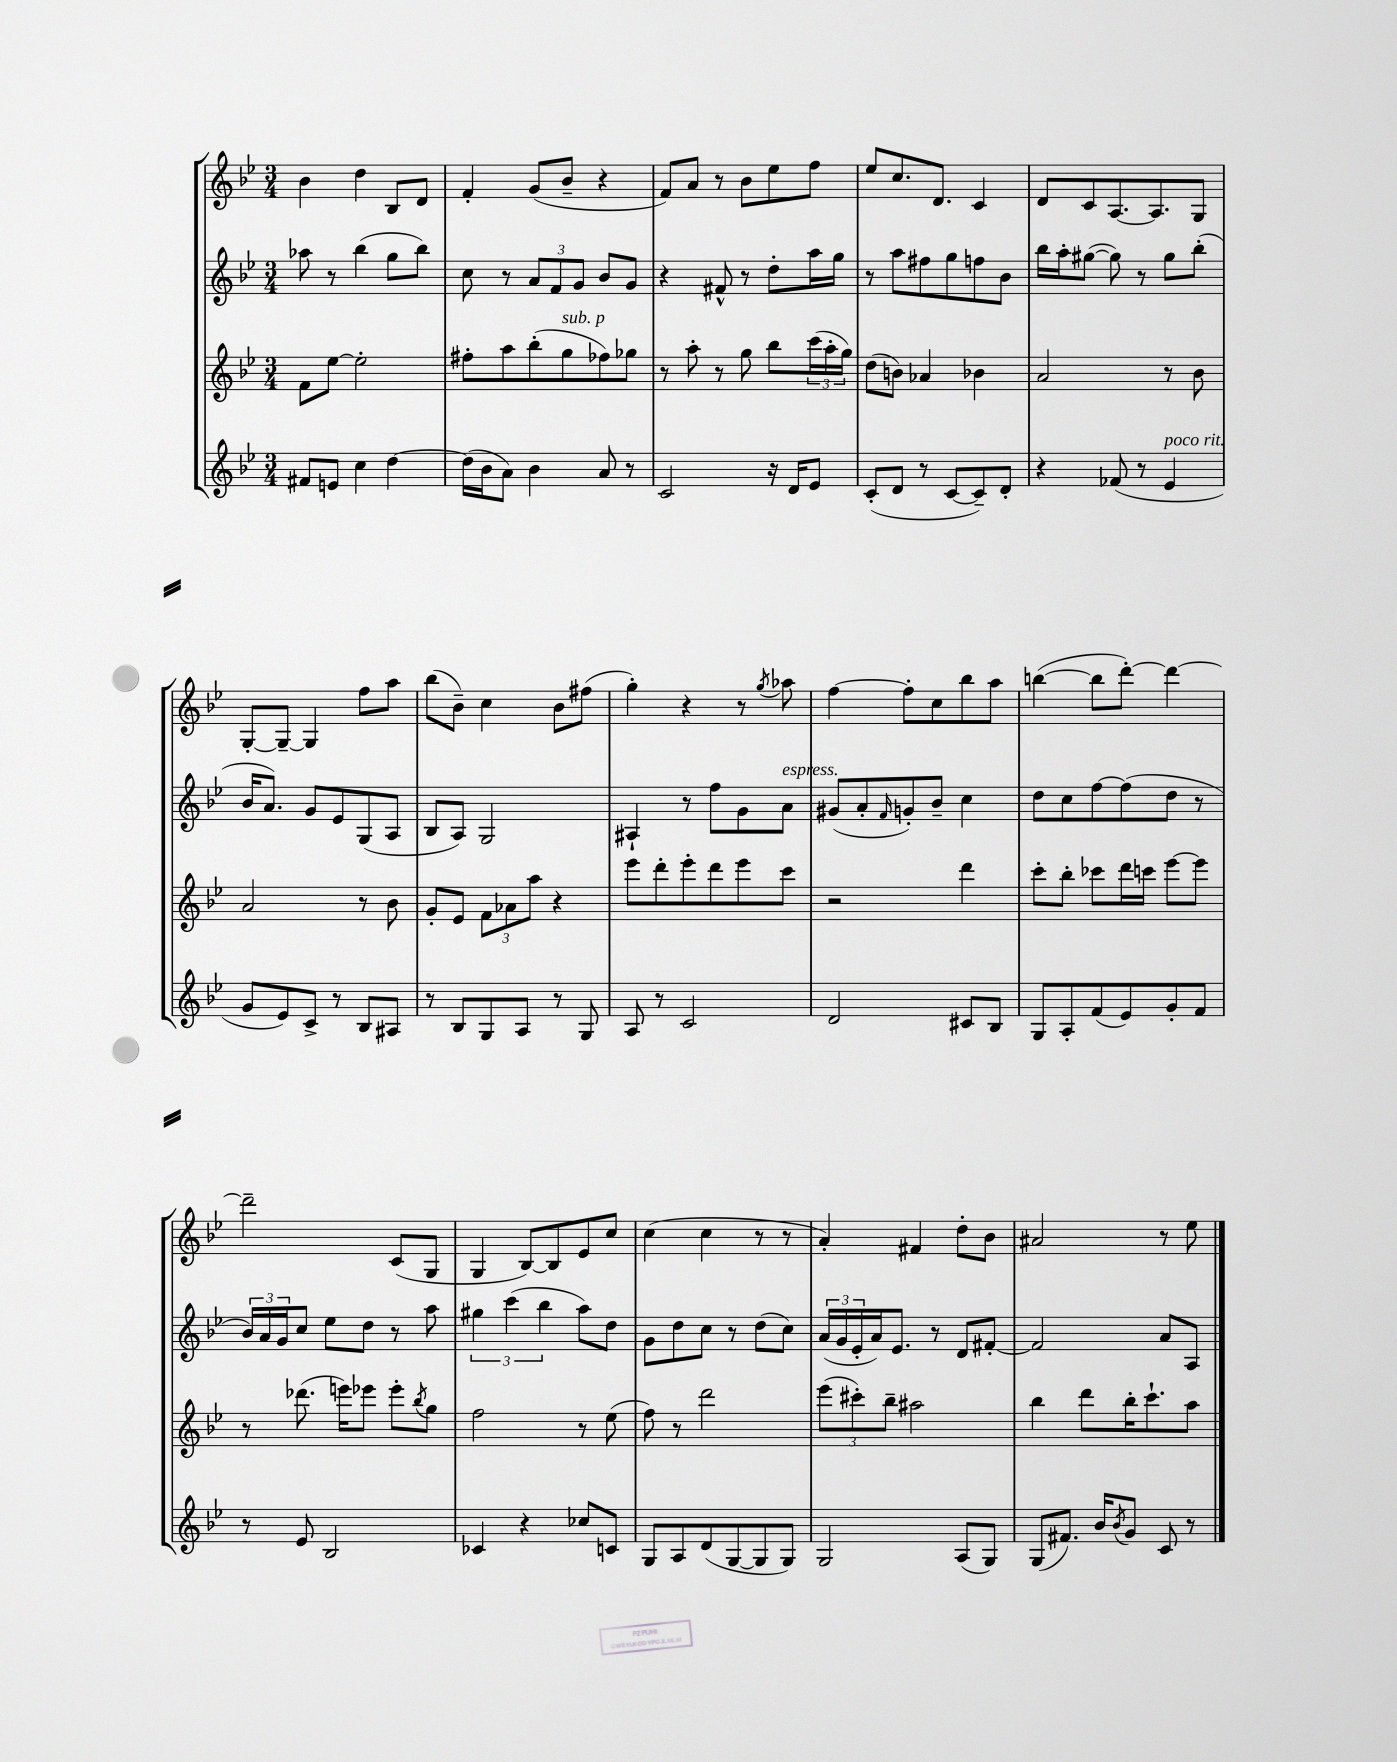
<<
\new StaffGroup <<
\new Staff = "s0" {
    \clef treble \key bes \major \numericTimeSignature \time 3/4
    bes'4 d''4 bes8 d'8 |
    f'4-. g'8( bes'8-- r4 |
    f'8) a'8 r8 bes'8 ees''8 f''8 |
    ees''8 c''8. d'8. c'4 |
    d'8 c'8 a8.~ a8. g8 |
    g8~-. g8~-- g4 f''8 a''8 |
    bes''8( bes'8--) c''4 bes'8 fis''8( |
    g''4-.) r4 r8 \acciaccatura { g''8 } aes''8 |
    f''4~ f''8-. c''8 bes''8 a''8 |
    b''4~( b''8 d'''8~-.) d'''4~ |
    d'''2-- c'8( g8 |
    g4 bes8~) bes8 ees'8 c''8 |
    c''4( c''4 r8 r8 |
    a'4-.) fis'4 d''8-. bes'8 |
    ais'2 r8 ees''8 \bar "|." |
}
\new Staff = "s1" {
    \clef treble \key bes \major \numericTimeSignature \time 3/4
    aes''8 r8 bes''4( g''8 bes''8) |
    c''8 r8 \tuplet 3/2 { a'8 f'8 g'8 } bes'8 g'8 |
    r4 fis'8-^ r8 d''8-. a''16 g''16 |
    r8 a''8 fis''8 g''8 f''8 bes'8 |
    bes''16 a''16-. gis''8~( gis''8) r8 gis''8 bes''8-.( |
    bes'16 a'8.) g'8 ees'8 g8( a8 |
    bes8 a8) g2 |
    ais4-! r8 f''8 g'8 a'8^\markup { \italic "espress." } |
    gis'8( a'8-. \grace { f'16 } g'8-.) bes'8-- c''4 |
    d''8 c''8 f''8~ f''8( d''8 r8 |
    \tuplet 3/2 { bes'16) a'16 g'16 } c''8 ees''8 d''8 r8 a''8 |
    \tuplet 3/2 { gis''4 c'''4( bes''4 } a''8) d''8 |
    g'8 d''8 c''8 r8 d''8( c''8) |
    \tuplet 3/2 { a'16( g'16 ees'16-. } a'16) ees'8. r8 d'8 fis'8~-. |
    fis'2 a'8 a8 \bar "|." |
}
\new Staff = "s2" {
    \clef treble \key bes \major \numericTimeSignature \time 3/4
    f'8 ees''8~ ees''2-. |
    fis''8-. a''8 bes''8-.( g''8^\markup { \italic "sub. p" } fes''8) ges''8 |
    r8 a''8-. r8 g''8 bes''8 \tuplet 3/2 { c'''16( a''16-. g''16) } |
    d''8( b'8) aes'4 bes'4 |
    a'2 r8 bes'8 |
    a'2 r8 bes'8 |
    g'8-. ees'8 \tuplet 3/2 { f'8 aes'8 a''8 } r4 |
    ees'''8 d'''8-. ees'''8-. d'''8 ees'''8 c'''8 |
    r2 d'''4 |
    c'''8-. bes''8-. ces'''8 d'''16 c'''16 ees'''8~ ees'''8 |
    r8 des'''8.( e'''16) ees'''8 ees'''8-. \acciaccatura { bes''8 } g''8 |
    f''2 r8 ees''8( |
    f''8) r8 d'''2 |
    \tuplet 3/2 { ees'''8( cis'''8-.) bes''8-- } ais''2 |
    bes''4 d'''8 bes''16-. c'''8.-! a''8 \bar "|." |
}
\new Staff = "s3" {
    \clef treble \key bes \major \numericTimeSignature \time 3/4
    fis'8 e'8 c''4 d''4~ |
    d''16( bes'16 a'8) bes'4 a'8 r8 |
    c'2 r16 d'16 ees'8 |
    c'8-.( d'8 r8 c'8~ c'8--) d'8-. |
    r4 fes'8( r8 ees'4^\markup { \italic "poco rit." } |
    g'8 ees'8) c'8-> r8 bes8 ais8 |
    r8 bes8 g8 a8 r8 g8 |
    a8 r8 c'2 |
    d'2 cis'8 bes8 |
    g8 a8-. f'8( ees'8) g'8-. f'8 |
    r8 ees'8 bes2 |
    ces'4 r4 ces''8 c'8 |
    g8 a8 d'8( g8~ g8 g8) |
    g2 a8( g8) |
    g8( fis'8.) bes'16 \acciaccatura { bes'8 } g'8 c'8 r8 \bar "|." |
}
>>
>>
\layout { \context { \Score \remove "Bar_number_engraver" } }
